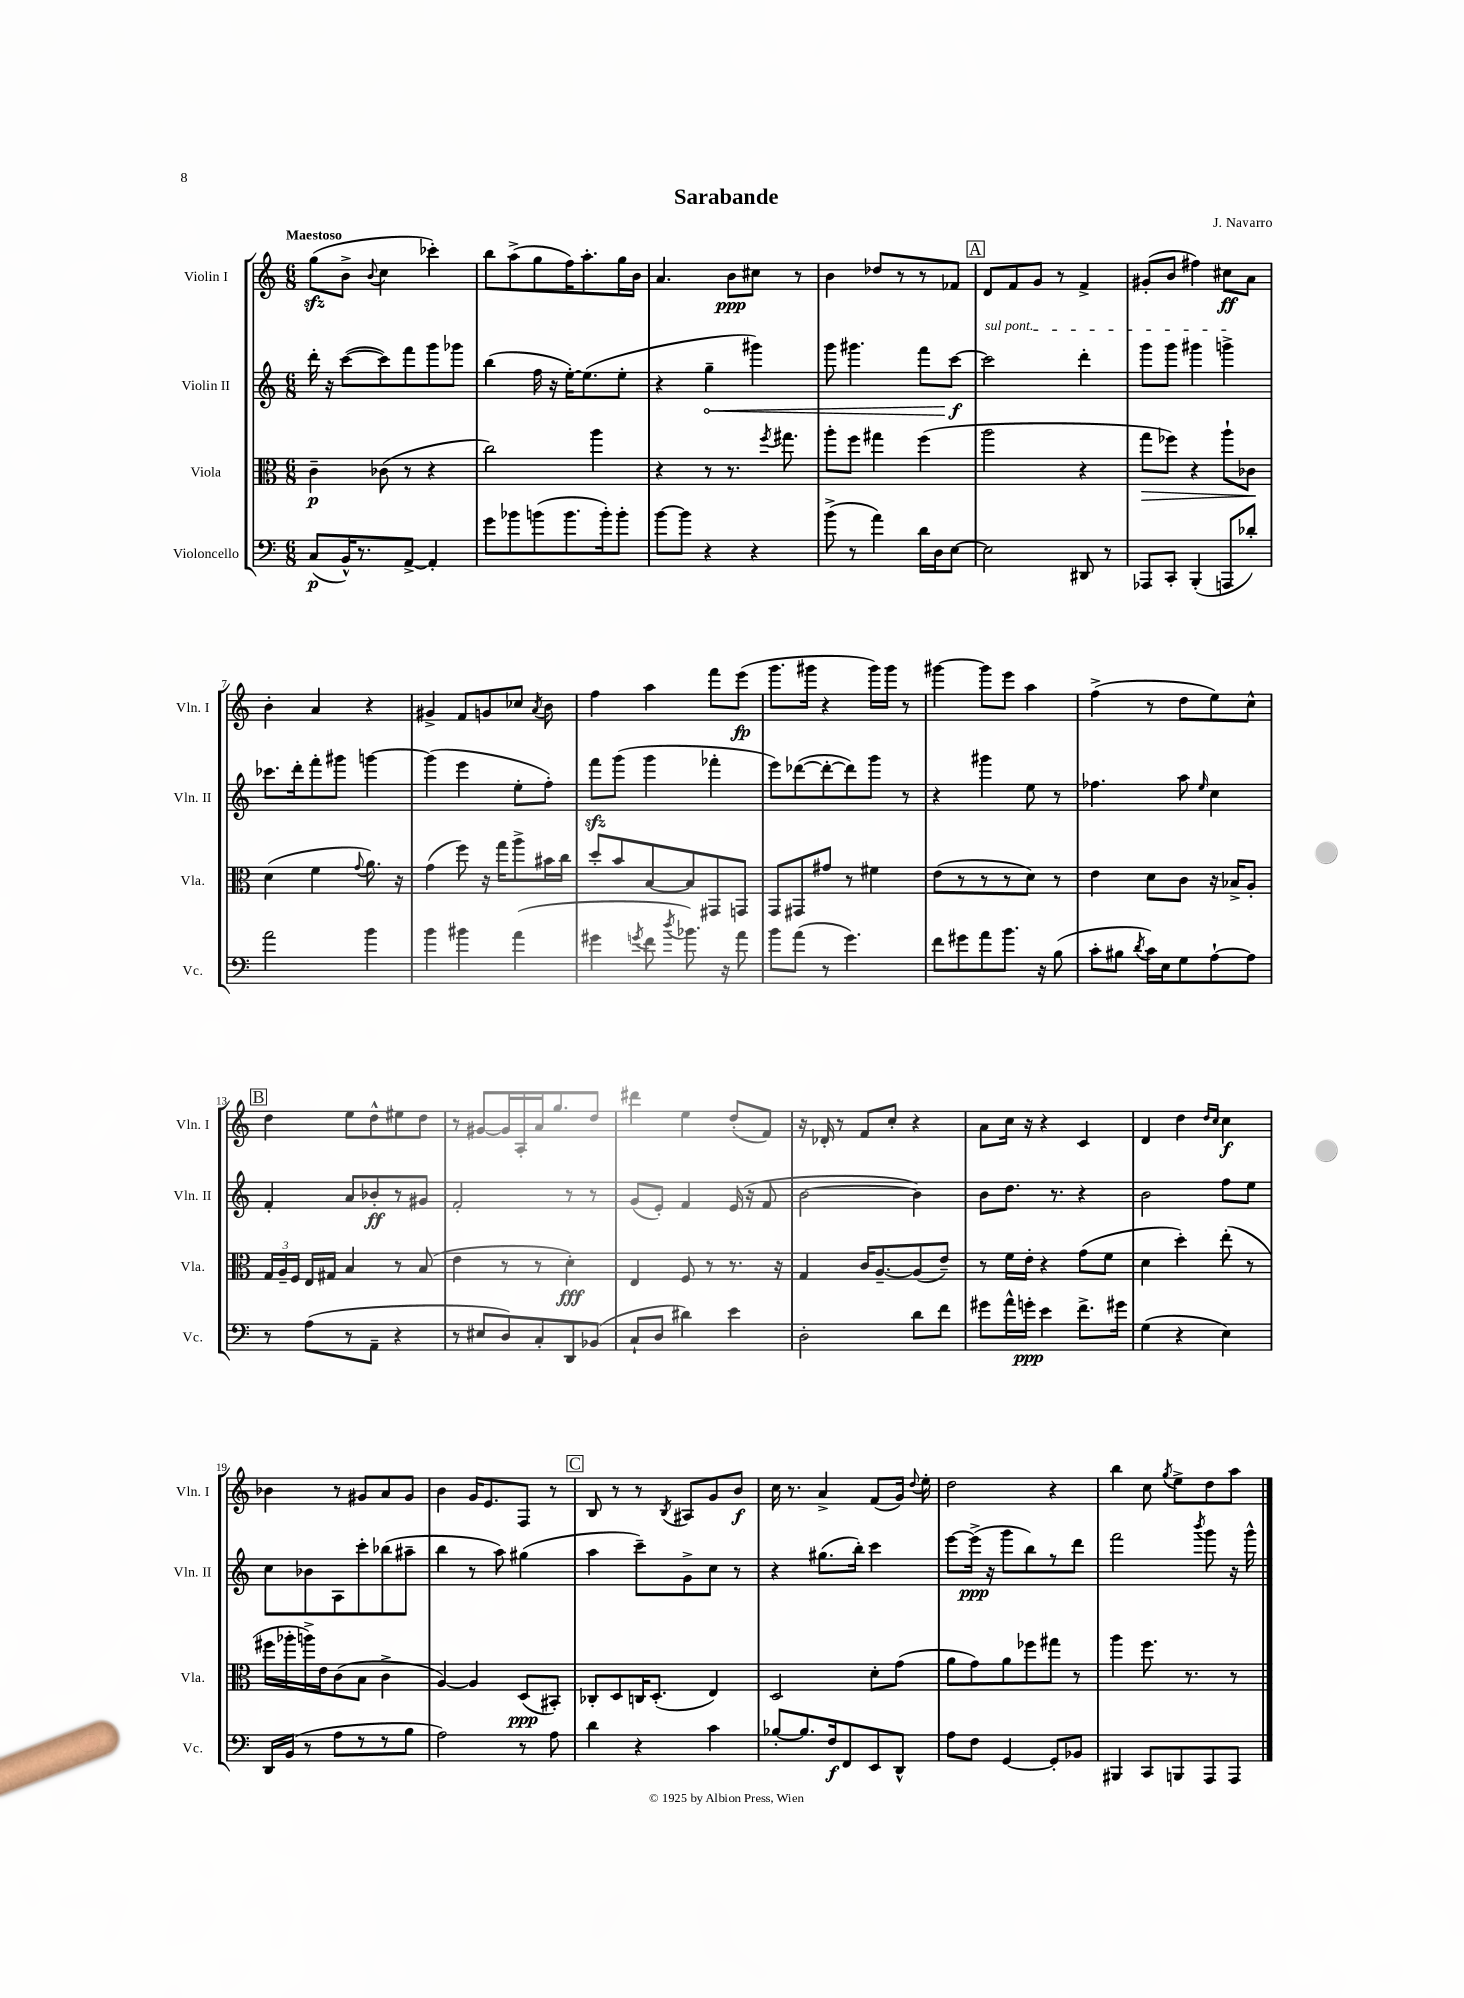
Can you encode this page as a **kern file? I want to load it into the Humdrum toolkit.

**kern	**kern	**kern	**kern
*staff4	*staff3	*staff2	*staff1
*clefF4	*clefC3	*clefG2	*clefG2
*k[]	*k[]	*k[]	*k[]
*M6/8	*M6/8	*M6/8	*M6/8
(8C	4c~	16ddd'	(8gg
.	.	16r	.
16BB^^)	.	([8ccc	8b^
8.r	.	.	.
.	.	.	8qqb
.	(8c-	8ccc])	4cc
[8AA^	8r	8fff	.
4AA']	4r	8ggg	4ccc-')
.	.	8ggg-	.
=	=	=	=
8g	2cc)	(4bb	8bb
8b-	.	.	(8aa^
(8b	.	16ff	8gg
.	.	16r	.
8.b	.	[16ee')	16ff)
.	.	(8.ee]	8.aa'
.	4aa	.	.
16b')	.	.	.
8b'	.	8ee'	16gg
.	.	.	16b
=	=	=	=
[8b	4r	4r	4.a
8b]	.	.	.
4r	8r	4gg~	.
.	8.r	.	8b
4r	.	4ggg#)	8cc#
.	8qff	.	.
.	8.gg#	.	.
.	.	.	8r
=	=	=	=
(8b^	8aa'	8ggg	4b
8r	8ff	4.ggg#	.
4a)	4gg#	.	8dd-
.	.	.	8r
16d	(4ff	8fff	8r
16D	.	.	.
[8E	.	[8ccc	8f-
=	=	=	=
2E]	2aa	2ccc]	8d
.	.	.	8f
.	.	.	8g
.	.	.	8r
8DD#	4r	4ddd'	4f^
8r	.	.	.
=	=	=	=
8AAA-	8gg	8ggg	(8g#'
8CC'	8ff-)	8ggg	8b
(4BBB'	4r	4ggg#	4ff#)
8AAA	8aa`	4ggg^	8cc#
8d-')	8c-	.	8a
=	=	=	=
2a	(4d	8.ccc-	4b'
.	.	16ddd'	.
.	4f	8fff'	4a
.	.	8ggg#	.
.	8qqg	.	.
4b	8.a)	[4ggg	4r
.	16r	.	.
=	=	=	=
4b	(4g	(4ggg]	4g#^
4b#	8ff)	4eee	8f
.	16r	.	8g
.	16gg	.	.
(4a	8aa^	8ee'	8cc-
.	.	.	8qa
.	16b#	8ff')	8b
.	16cc	.	.
=	=	=	=
4g#	8dd'	8fff	4ff
.	8b	(8ggg	.
8qg	.	.	.
8f	[8B	4ggg	4aa
8qdd	.	.	.
8.b-)	8B]	.	.
.	8GG#	4fff-'	8fff
16r	.	.	.
8a	8GG	.	(8eee
=	=	=	=
8b	8GG	8eee)	8.ggg
(8a	8GG#	([8ddd-	.
.	.	.	16ggg#
8r	8g#	8ddd-'_	4r
4.g)	8r	8ddd-])	.
.	4f#	8ggg	16ggg#)
.	.	.	16ggg#
.	.	8r	8r
=	=	=	=
8f	(8e	4r	[4ggg#
8g#	8r	.	.
8a	8r	4ggg#	8ggg#]
8.b	8r	.	8eee
.	8d)	8ee	4aa
16r	.	.	.
(8B	8r	8r	.
=	=	=	=
8c'	4e	4.ff-	(4ff^
8B#	.	.	.
8qd	.	.	.
16c)	8d	.	8r
16E	.	.	.
8G	8c	8aa	8dd
.	.	16qqee	.
[8A`	16r	4cc	8ee)
.	16B-^	.	.
8A]	8A'	.	8cc^^
=	=	=	=
8r	24G	4f'	4dd
.	24A~	.	.
.	24F	.	.
(8A	16E	.	.
.	16G#	.	.
8r	4B	8a	8ee
8AA~	.	8b-'	8dd^^
4r	8r	8r	8ee#
.	(8B	8g#	8dd
=	=	=	=
8r	4e	2f'	8r
8E#	.	.	[8g#
8D)	8r	.	16g#]
.	.	.	16A'
8C'	8r	.	16a
.	.	.	8.gg
8DD	4d')	8r	.
(8BB-	.	8r	8dd
=	=	=	=
8C`	4E	(8g	4ddd#
8D	.	8e')	.
4d#)	8F	4f	4ee
.	8r	.	.
4e	8.r	(16e	(8dd'
.	.	16r	.
.	.	8f	8f)
.	16r	.	.
=	=	=	=
2D'	4G	[2b	16r
.	.	.	16d-'
.	.	.	8r
.	16c	.	8f
.	[8.A~	.	.
.	.	.	8cc'
8d	(8A]	4b])	4r
8f	8e~)	.	.
=	=	=	=
8g#	8r	8b	8a
16a^^	16f	8.dd	16cc
16g'	16e'	.	16r
4e	4r	.	4r
.	.	8.r	.
8.f^	(8g	4r	4c
.	8f	.	.
16g#	.	.	.
=	=	=	=
(4G	4d	2b	4d
4r	4dd')	.	4dd
.	.	.	16qqdd
.	.	.	16qqcc
4E)	(8ee'	8ff	4cc
.	8r	8ee	.
=	=	=	=
16DD	16ff#	8cc	4b-
(16BB	16aa-'	.	.
8r	16aa^)	8b-	.
.	16e	.	.
8A	(8c	8A	8r
8r	8B	8ccc'	8g#
8r	4c^	(8bb-	8a
8B	.	8aa#~	8g#
=	=	=	=
2A)	[4A)	4bb	4b
.	4A]	8r	16g
.	.	.	8.e
.	.	8aa)	.
8r	(8D	(4gg#	8F
8A	8BB#')	.	8r
=	=	=	=
4d	8C-'	4aa	8B
.	8D	.	8r
4r	16C	8ccc~)	8r
.	(8.D'	.	.
.	.	.	8qB
.	.	8g^	8A#
4c	4E)	8cc	8g
.	.	8r	8b
=	=	=	=
[8B-'	2D	4r	16cc
.	.	.	8.r
8.B-]	.	.	.
.	.	(8.gg#	4a^
16F	.	.	.
8FF	.	.	.
.	.	16bb')	.
8EE	8d'	4ccc	(8f
8DD^^	(8g	.	16g)
.	.	.	8qqdd
.	.	.	16ee'
=	=	=	=
8A	8a	[8eee	2dd
8F	8g)	(16eee^]	.
.	.	16r	.
[4GG	8a	8ggg	.
.	8ff-	8bb)	.
8GG']	8gg#	8r	4r
8BB-	8r	8ddd	.
=	=	=	=
4BBB#	4aa	2fff	4bb
8CC	8.ff	.	8cc
.	.	.	8qgg
8BBB	.	.	8ee^
.	8.r	.	.
.	.	8qbbb	.
8AAA	.	8ggg	8dd
8AAA	8r	16r	8aa
.	.	16ggg^^	.
==	==	==	==
*-	*-	*-	*-
